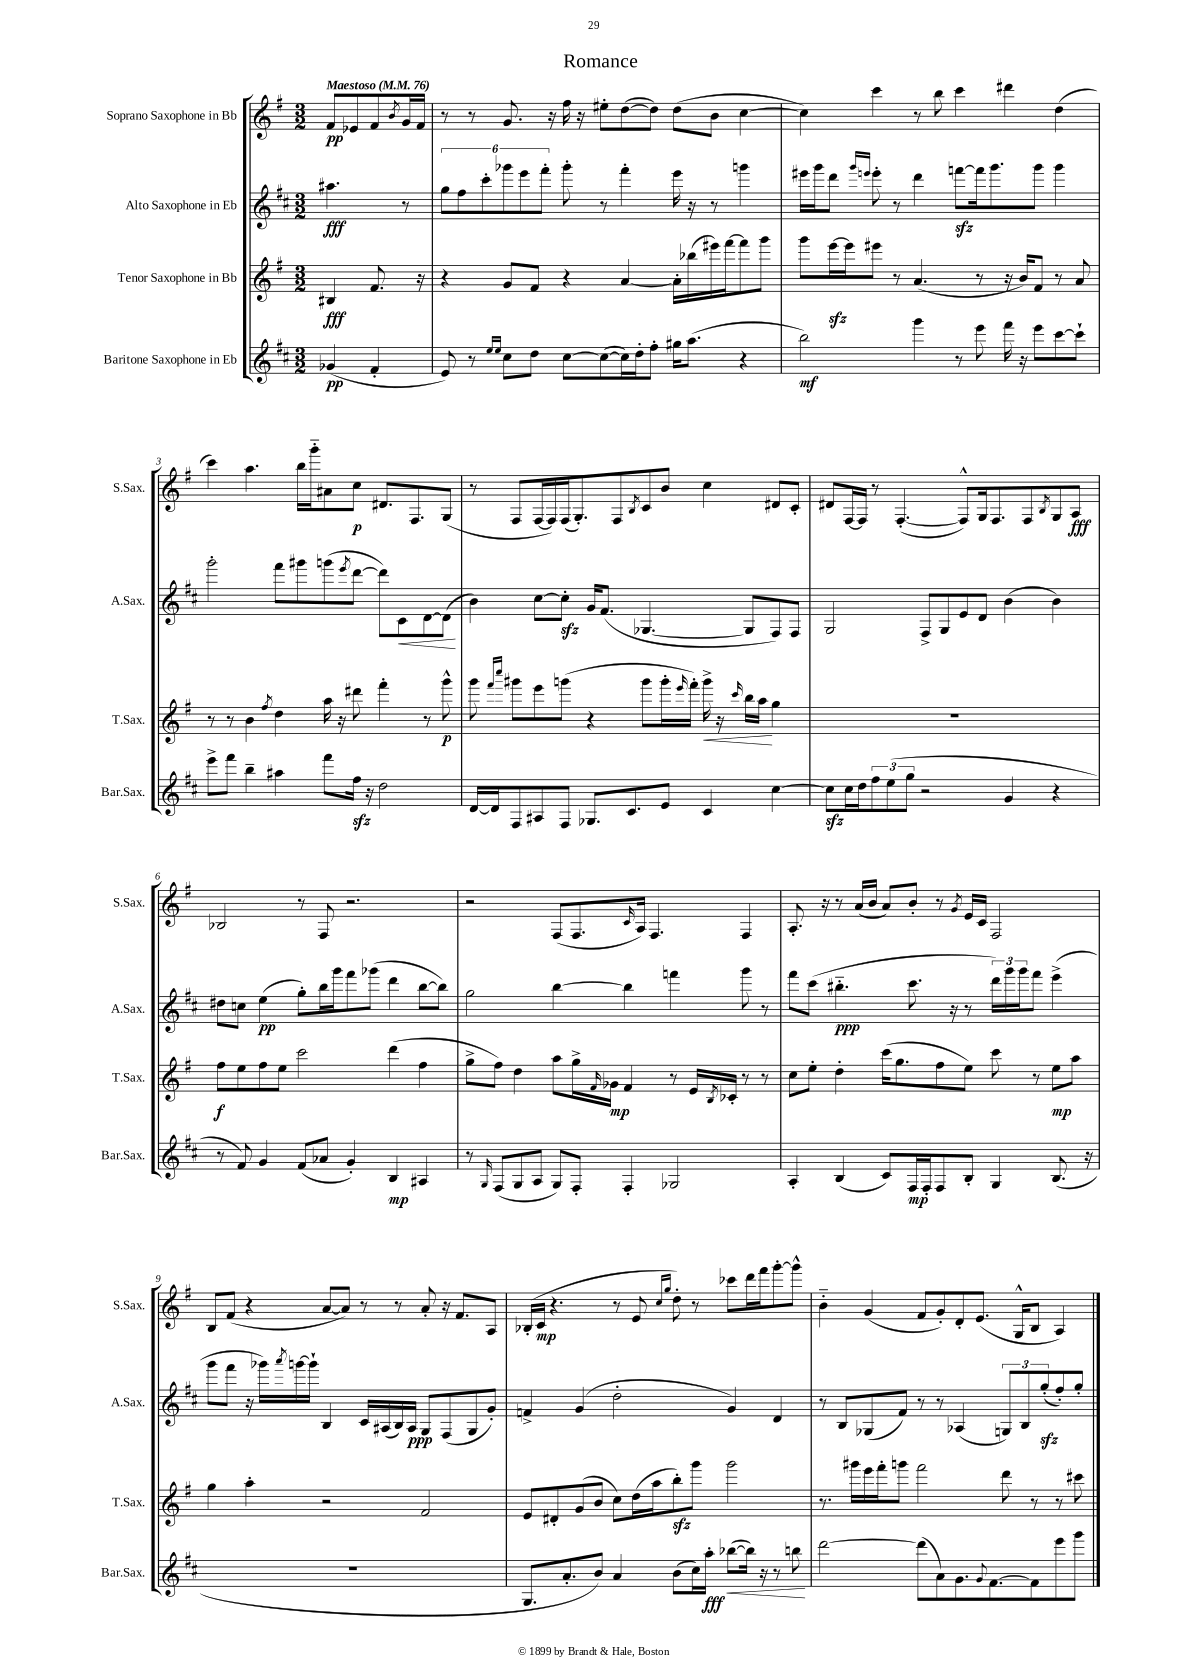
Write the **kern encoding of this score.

**kern	**kern	**kern	**kern
*staff4	*staff3	*staff2	*staff1
*clefG2	*clefG2	*clefG2	*clefG2
*k[f#c#]	*k[f#]	*k[f#c#]	*k[f#]
*M3/2	*M3/2	*M3/2	*M3/2
*MM76	*MM76	*MM76	*MM76
(4g-	4B#	4.aa#	8f#
.	.	.	8e-
4f#'	8.f#	.	8f#
.	.	.	8qb
.	.	8r	16g
.	16r	.	16f#
=	=	=	=
8e)	4r	12gg	8r
.	.	12ff#	.
8r	.	.	8r
.	.	12ccc#'	.
16qqee	.	.	.
16qqee	.	.	.
8cc#	8g	12ggg-	8.g
.	.	12eee	.
8dd	8f#	.	.
.	.	12fff#'	.
.	.	.	16r
[8cc#	4r	8ggg-'	16ff#
.	.	.	16r
(8cc#_	.	8r	8ee#'
16cc#])	[4a	4fff#'	([8dd
16dd'	.	.	.
8ff#'	.	.	8dd])
16gg#	16a']	16eee	(8dd
(8.aa	(16bb-	16r	.
.	16eee#)	8r	8b
.	[16fff#	.	.
4r	8fff#]	4ggg	[4cc
.	8ggg	.	.
=	=	=	=
2bb)	8ggg	16eee#	4cc])
.	.	16ggg	.
.	[16eee	8ddd	.
.	16eee]	.	.
.	.	16qqggg	.
.	.	16qqeee	.
.	8eee#	8eee'	4ccc
.	8r	8r	.
4ggg	(4.a	4ddd	8r
.	.	.	8bb
8r	.	[8fff	4ccc
8eee	8r	16fff]	.
.	.	8.ggg	.
16fff#	16r	.	4ddd#
16r	16b)	.	.
8eee	8f#	8ggg	.
[8ccc#	8r	4ggg	(4dd
8ccc#`]	8a	.	.
=	=	=	=
8eee^	8r	2ggg'	4ccc)
8fff#	8r	.	.
4bb~	4b	.	4.aa
.	8qff#	.	.
4aa#	4dd	8fff#	.
.	.	8ggg#	16bb
.	.	.	16ggg'~
8fff#	16aa	(8ggg	8a#
.	16r	.	.
.	.	8qeee	.
16ff#	8ddd#	[8ddd	8cc
16r	.	.	.
2dd	4fff#'	8ddd])	8.d#
.	.	8c#	.
.	.	.	8.F#
.	8r	[8d	.
.	8ggg^^	(8d]	(8G
=	=	=	=
[16d	8ggg	4b)	8r
16d]	.	.	.
.	16qqfff#	.	.
.	16qqcccc	.	.
8F#	8ggg#	.	8F#
8A#	8eee	[8cc#	[16F#
.	.	.	16F#])
8F#	(8ggg	8cc#']	(16F#
.	.	.	8.G')
8.G-	4r	16g	.
.	.	(8.f#	.
.	.	.	8F#
8.c#	.	.	.
.	.	.	8qB
.	8ggg	[4.G-	8c
8e	16ggg'	.	8b
.	16qqeee	.	.
.	16fff#')	.	.
4c#	16ggg^	.	4cc
.	16r	.	.
.	16qqccc	.	.
.	16bb	8G-]	.
.	16aa	.	.
[4cc#	4gg	8F#)	8d#
.	.	8F#	8c'
=	=	=	=
8cc#]	1.r	2G	8d#
16cc#	.	.	[16F#
16dd	.	.	16F#]
12ff#	.	.	8r
(12ee	.	.	.
.	.	.	([4.F#'
12gg	.	.	.
2r	.	8F#^	.
.	.	8G	.
.	.	8e	8F#^^])
.	.	8d	16G
.	.	.	8.F#
4g	.	(4b	.
.	.	.	8F#
.	.	.	8qB
4r	.	4b)	8G
.	.	.	8A
=	=	=	=
8r	8ff#	8dd#	2B-
8f#)	8ee	8cc	.
4g	8ff#	(4ee	.
.	8ee	.	.
(8f#	2ccc	8gg')	8r
8a-	.	16bb	8F#
.	.	16ggg	.
4g')	.	8fff#	2.r
.	.	(8ggg-	.
4B	(4ddd	4ddd	.
4A#	4ff#	[8bb	.
.	.	8bb])	.
=	=	=	=
8r	8gg^	2gg	2r
16qqG	.	.	.
(8F#	8ff#)	.	.
8G	4dd	.	.
8A	.	.	.
8G)	8aa	[4bb	(8F#
8F#'	16gg^	.	8.F#
.	16qqf#	.	.
.	16g-	.	.
4F#'	4f#	4bb]	.
.	.	.	16qqc
.	.	.	16A)
.	.	.	4.F#
2G-	8r	4fff	.
.	16e	.	.
.	8qB	.	.
.	16c-'	.	.
.	8r	8ggg	4F#
.	8r	8r	.
=	=	=	=
4A'	8cc	8fff#	8.A'
.	8ee'	(8ccc#	.
.	.	.	16r
(4B	4dd'	4.bb#'~	8r
.	.	.	(16a
.	.	.	16b
8c#)	(16ccc	.	8a)
.	8.gg	.	.
16F#	.	8.ccc#	8b'
16F#'	.	.	.
8F#	8ff#	.	8r
.	.	16r	.
.	.	.	8qg
8B'	8ee)	8r	16e
.	.	.	16c
4G	8ccc	24ddd)	2F#
.	.	24ggg	.
.	.	24ggg	.
.	8r	8fff#	.
(8.B	8ee	(4eee^	.
.	8aa	.	.
16r	.	.	.
=	=	=	=
1.r	4gg	8ggg	8B
.	.	8fff#	(8f#
.	4aa'	16r	4r
.	.	16ggg-)	.
.	.	8qaaa	.
.	.	[16ggg	.
.	.	16ggg`]	.
.	2r	4B	[8a
.	.	.	8a])
.	.	16c#	8r
.	.	(16A#	.
.	.	16B)	8r
.	.	16A#	.
.	2f#	8G	8a'
.	.	(8F#	16r
.	.	.	8.f#
.	.	8G	.
.	.	8g')	8A
=	=	=	=
8.G	8e	4f^	(16B-'
.	.	.	16c
.	8d#'	.	4.r
8.a'	.	.	.
.	(8g	(4g	.
8b)	8b	.	.
4a	8cc)	2dd'	8r
.	(16dd	.	8e
.	16aa	.	.
.	.	.	16qqcc
.	.	.	16qqgg
(8b	8bb')	.	8dd')
16cc#)	8ggg	.	8r
16aa'	.	.	.
([8bb-	2ggg	4g)	8ccc-
16bb-])	.	.	16ddd
16r	.	.	16fff#
8r	.	4d	[8ggg'
8bb	.	.	8ggg^^]
=	=	=	=
[2ddd	8.r	8r	4b'~
.	.	8B	.
.	16ggg#	.	.
.	16eee	(8G-	(4g
.	16fff#'	.	.
.	8ggg	8f#)	.
(8ddd]	2fff#	8r	8f#
8a)	.	8r	8g')
8.g	.	(4A-	8d'
.	.	.	(8.e
8qqg	.	.	.
[8.f#	.	.	.
.	8ddd	12G)	.
.	.	.	16G^^
.	.	12B	.
8f#]	8r	.	8B
.	.	(12gg'	.
8eee	8r	8ff#')	4A)
8ggg	8ccc#	8gg'	.
==	==	==	==
*-	*-	*-	*-
